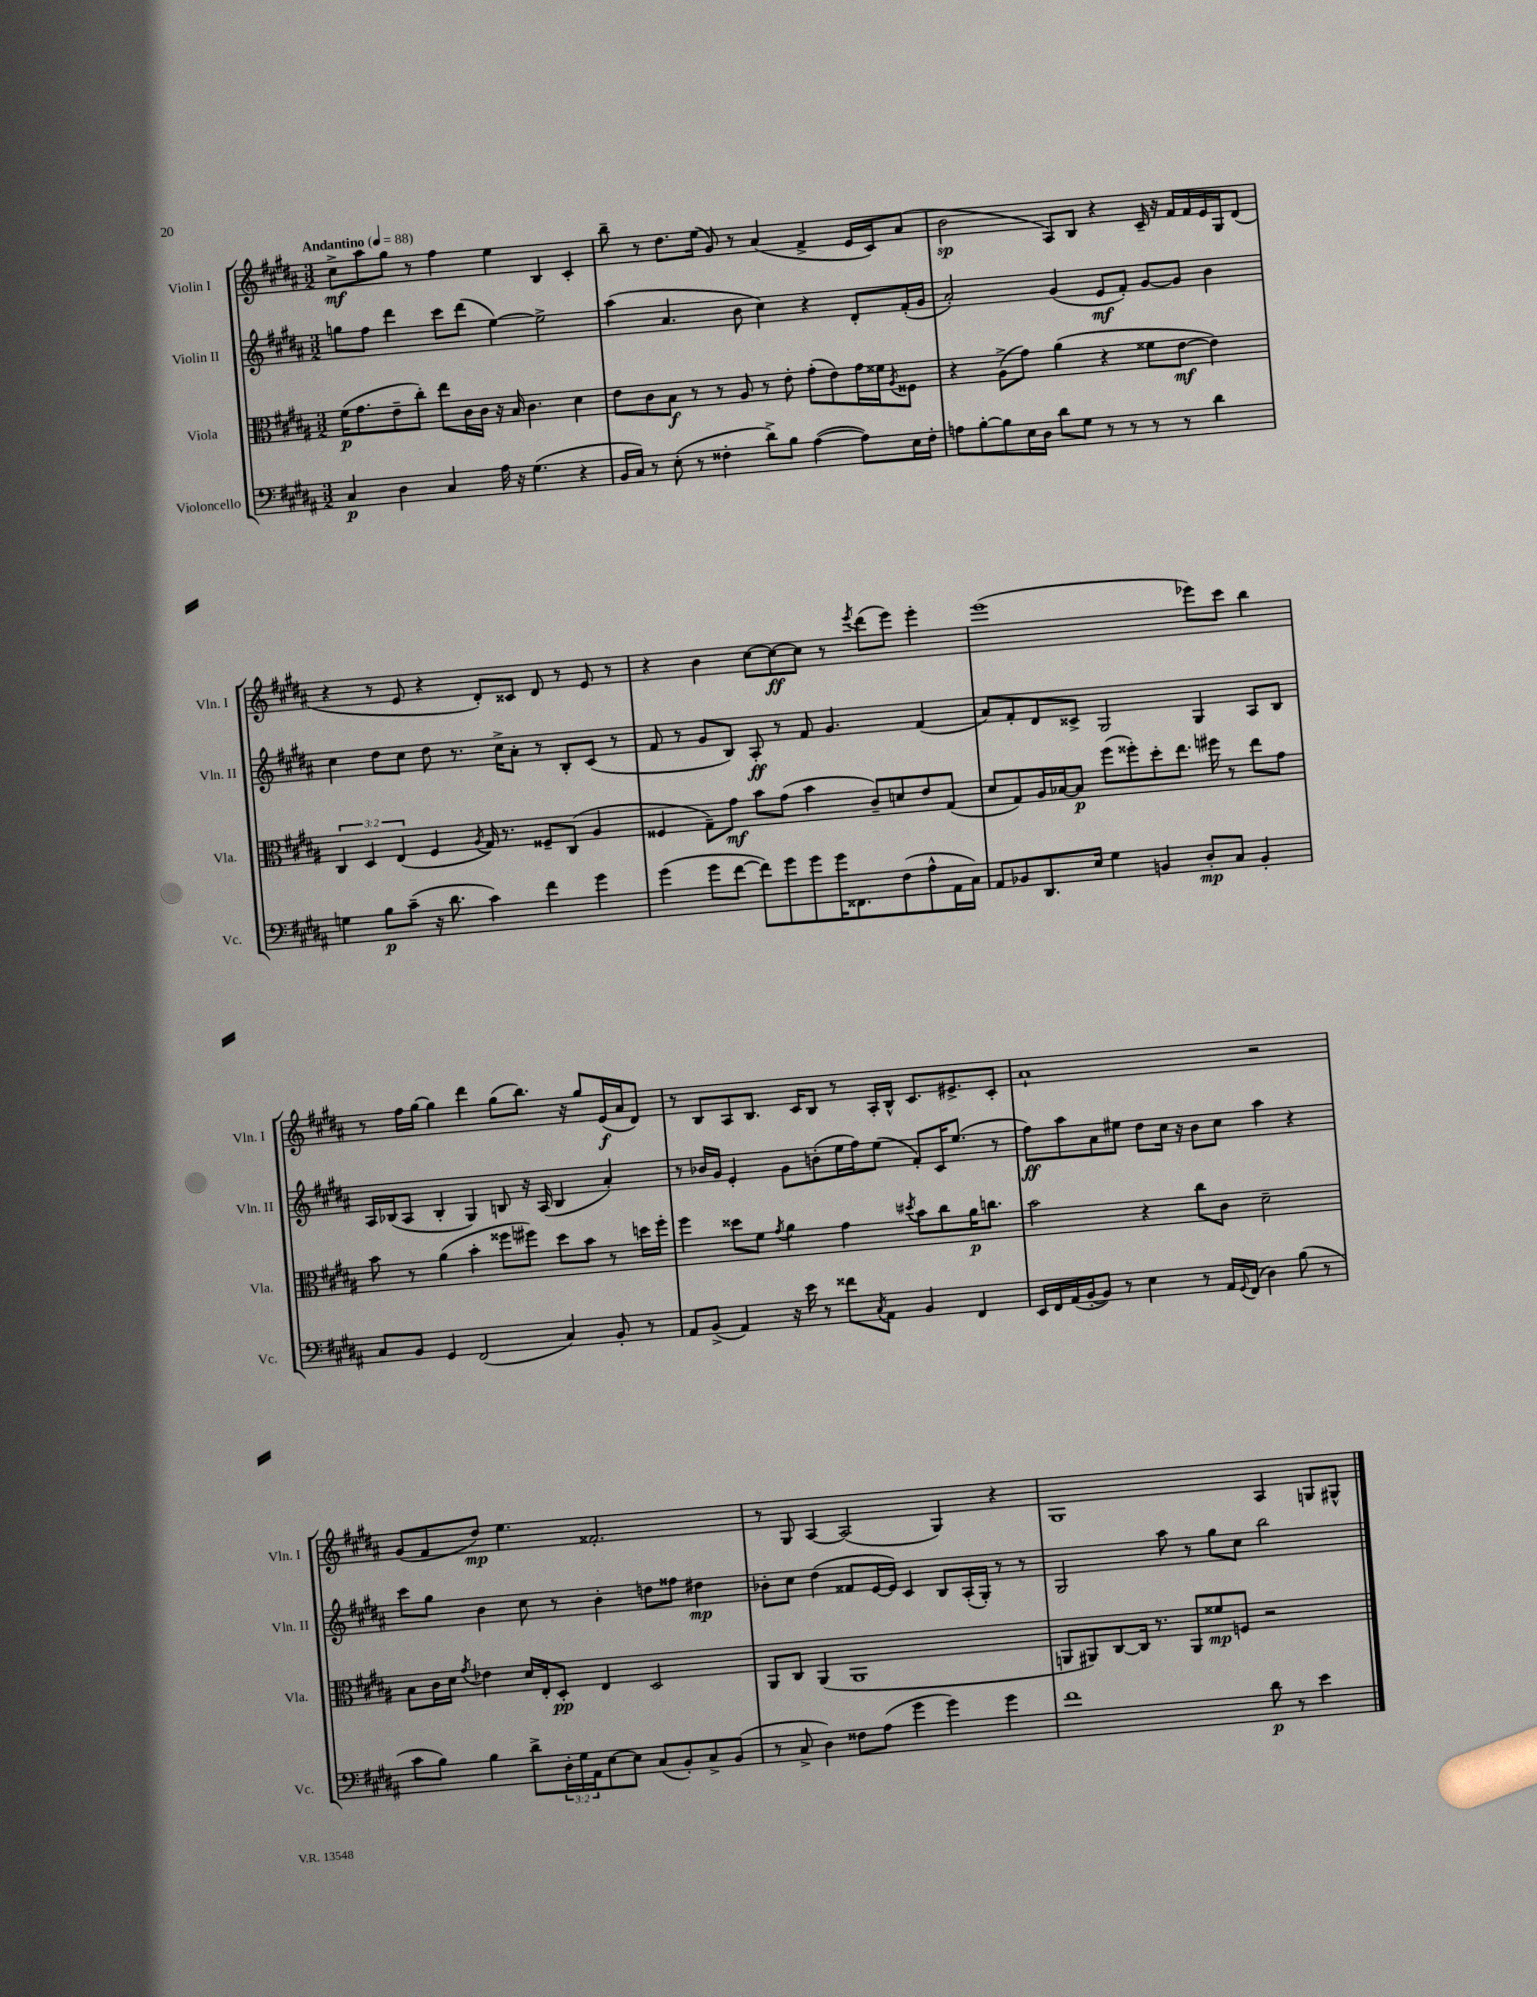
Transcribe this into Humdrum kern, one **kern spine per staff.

**kern	**kern	**kern	**kern
*staff4	*staff3	*staff2	*staff1
*clefF4	*clefC3	*clefG2	*clefG2
*k[f#c#g#d#a#]	*k[f#c#g#d#a#]	*k[f#c#g#d#a#]	*k[f#c#g#d#a#]
*M3/2	*M3/2	*M3/2	*M3/2
*MM88	*MM88	*MM88	*MM88
4C#/	(16f#\LK	8gg\L	8cc#^\L
.	8.g#\	.	.
.	.	8ff#\J	8aa#\
4D#\	8e~\	4ddd#\	8gg#\J
.	8cc#'\J)	.	8r
4C#/	8ee\L	8ccc#\L	4ff#\
.	16c#\L	(8ddd#\J	.
.	16c#\JJ	.	.
16A#\	16r	[4ee\)	4ee\
16r	16B/	.	.
(4.G#\	4.c#\	.	.
.	.	2ee^\]	4B/
4r	4d#\	.	4c#'/
=	=	=	=
16BB/LL	8e\L	(4aa#\	8bb~\
16C#/JJ)	.	.	.
8r	8c#\	.	8r
(8E'\	8B\J	4.a#/	8.dd#\L
8r	8r	.	.
.	.	.	(16ee\Jk
4F##'\	8r	.	8g#/)
.	8A#/	8b\	8r
8d#^\L)	8r	4cc#\)	(4a#/
8B\J	8e'\	.	.
([4A#\	(8g#'\L	4r	4f#^/
.	8e\)	.	.
8A#\]L)	16g#\L	8d#'/L	16e/LL
.	16f##\J	.	16c#/J)
.	8qA#/	.	.
16E\L	8F##\J	(16f#'/L	(8a#/J
16F##'\JJ	.	16g#/JJ	.
=	=	=	=
8A\L	4r	2a#'/)	2b\
[8B'\	.	.	.
8B\]	(8A#^\L	.	.
16E\L	8g#\J)	.	.
16D#\JJ	.	.	.
8d#\L	(4a#\	(4g#/	8A#/L)
8G#\J	.	.	8B/J
8r	4r	8e/L	4r
8r	.	8f#'/J)	.
8r	8f##\L	[8g#/L	16c#~/
.	.	.	16r
8r	[8e\J	8g#/]J	16f#/LL
.	.	.	16f#/
4d#\	4e\])	4b\	16e/
.	.	.	16G#/J
.	.	.	(8d#/J
=	=	=	=
4G\	6C#/	4cc#\	4r
.	6D#/	.	.
8B\L	.	8dd#\L	8r
.	(6E/	.	.
(8c#~\J	.	8cc#\J	8e/
16r	4F#/	8dd#\	4r
8.d#\	.	.	.
.	.	8.r	.
.	8qA#/	.	.
4c#\)	16G#/)	.	8d#'/L)
.	8.r	16cc#^\LK	.
.	.	8a#'\J	8c##/J
4f#\	8F##~/L	8r	8d#/
.	(8C#/J	8B'/L	8r
4g#\	4A#/	(8c#/J	8e/
.	.	8r	8r
=	=	=	=
(4g#\	4F##/	8f#/	4r
.	.	8r	.
8g#\L	8G#~\L)	8g#/L	4b\
[8f#\J	8g#\J	8B/J)	.
8f#\]L)	8b\L	8A#'/	[8cc#\L
8g#\	(8g#\J	8r	8cc#\_
8g#\	4b\	8f#/	8cc#\]J
16g#\K	.	4.g#/	8r
8.FF##\	.	.	.
.	.	.	8qeee/
.	8c#~/L)	.	(8ddd#\L
(8F#\	8d/	.	8eee\J)
8A#^^\	8e/	(4f#/	4eee'\
16AA#\L	(8G#/J	.	.
16C#\JJ)	.	.	.
=	=	=	=
8AA#/L	8d#/L	8a#/L)	(1eee
8BB-/	8G#/)	8f#'/	.
8.DD#/	16A#/L	8d#/	.
.	[16B-/J	.	.
.	8B-/]J	8c##^/J	.
16E/Jk	.	.	.
4G#\	(8ff#\L	2G#/	.
.	8ff##'\)	.	.
4BB/	8dd#'\	.	.
.	8.ee\J	.	.
8D#'/L	.	4G#/	8eee-\L)
.	16ff#\	.	.
8C#/J	8r	.	8ccc#\J
4BB'/	8ee\L	8A#/L	4bb\
.	8g#\J	8B/J	.
=	=	=	=
8C#/L	8b\	16A#/LL	8r
.	.	(16B-/J	.
8BB/J	8r	8A#/J	16ff#\LL
.	.	.	[16gg#\JJ
4GG#/	(4a#\	4B-'/	4gg#\]
(2FF#/	4b'\	4G#/)	4ddd#\
.	8ff##\L	8B/	(8gg#\L
.	8ff#\J)	16r	8.bb\J)
.	.	(16A#/	.
4C#/)	8dd#\L	4B/	.
.	.	.	16r
.	8b\J	.	8gg#/L
8BB'/	8r	4a#'/)	(16e/L
.	.	.	16a#/J
8r	16dd\LL	.	8d#/J)
.	16ff#'\JJ	.	.
=	=	=	=
8AA#/L	4ff#\	8r	8r
(8BB^/J	.	16b-/LL	8B/L
.	.	16g#/JJ	.
4AA#/)	8dd##\L	4e'/	8A#/
.	8f#\J	.	8.B/J
.	8qg#/	.	.
16r	4a#\	8g#\L	.
16e\	.	.	16c#/LK
8r	.	(8b'\	8B/J
8f##\L	4g#\	16ee\L	8r
.	.	16ff#\J)	.
8qC#/	.	.	.
8AA#\J	.	(8ee\J	16A#'/LL
.	.	.	16B^^/JJ
.	8qdd#/	.	.
4BB/	8b\L	8f#'/L)	8.c#/L
.	8cc#\	16c#/K	.
.	.	(8.ee/J	8.e#^/
4FF#/	16a#\K	.	.
.	8.cc\J	.	.
.	.	8r	8c#'/J
=	=	=	=
16EE/LL	2b\	8ff#\L)	1a#`
16FF#/	.	.	.
(16AA#/	.	8aa#\	.
[16BB'/J	.	.	.
8BB/]J)	.	8a#\	.
8r	.	8ee#\J	.
4E\	4r	8dd#\L	.
.	.	16cc#\Jk	.
.	.	16r	.
8r	8cc#\L	8b\L	.
16AA#/LL	8c#\J	8cc#\J	.
8qqGG#/	.	.	.
(16FF#/JJ	.	.	.
4D#\)	2d#~\	4aa#\	2r
(8B\	.	4r	.
8r	.	.	.
=	=	=	=
8c#\L	8B\L	8ccc#\L	(8g#/L
8B\J)	16c#\L	8gg#\J	8f#/
.	16d#\JJ	.	.
.	8qg#/	.	.
4B\	4e-\	4b\	8dd#/J)
.	.	.	4.ee\
8d#^\L	16d#/LL	8cc#\	.
.	16E'/J	.	.
24D#'\L	8D#'/J	8r	.
24G#\	.	.	.
24AA#\J	.	.	.
[8E\	4E/	4b'\	2.f##'/
8E\]J	.	.	.
(8C#/L	2D#/	8dd\L	.
8BB'/)	.	8ff##\J	.
8C#^/	.	4dd#\	.
(8BB/J	.	.	.
=	=	=	=
8r	8AA#/L	8b-'\L	8r
8C#^/	8C#/J	8cc#\J	8G#/
4D#\)	(4AA#/	(4dd#\	[4A#/
8F##\L	1AA#	8f##/L	(2A#/]
(8A#\J	.	[16e/L	.
.	.	16e/]JJ)	.
4g#\	.	4c#/	.
4g#\)	.	8B/L	4G#/)
.	.	(16A#'/L	.
.	.	16G#'/JJ)	.
4g#\	.	8r	4r
.	.	8r	.
=	=	=	=
1f#	8AA/L	2G#/	1G#
.	8AA#/)	.	.
.	[8C#/	.	.
.	16C#/]Jk	.	.
.	8.r	.	.
.	.	8aa#\	.
.	8AA#/L	8r	.
.	8f##/	8gg#\L	.
.	8F/J	8cc#\J	.
8d#\	2r	2bb\	4A#/
8r	.	.	.
4e\	.	.	8G/L
.	.	.	8G#^^/J
==	==	==	==
*-	*-	*-	*-
